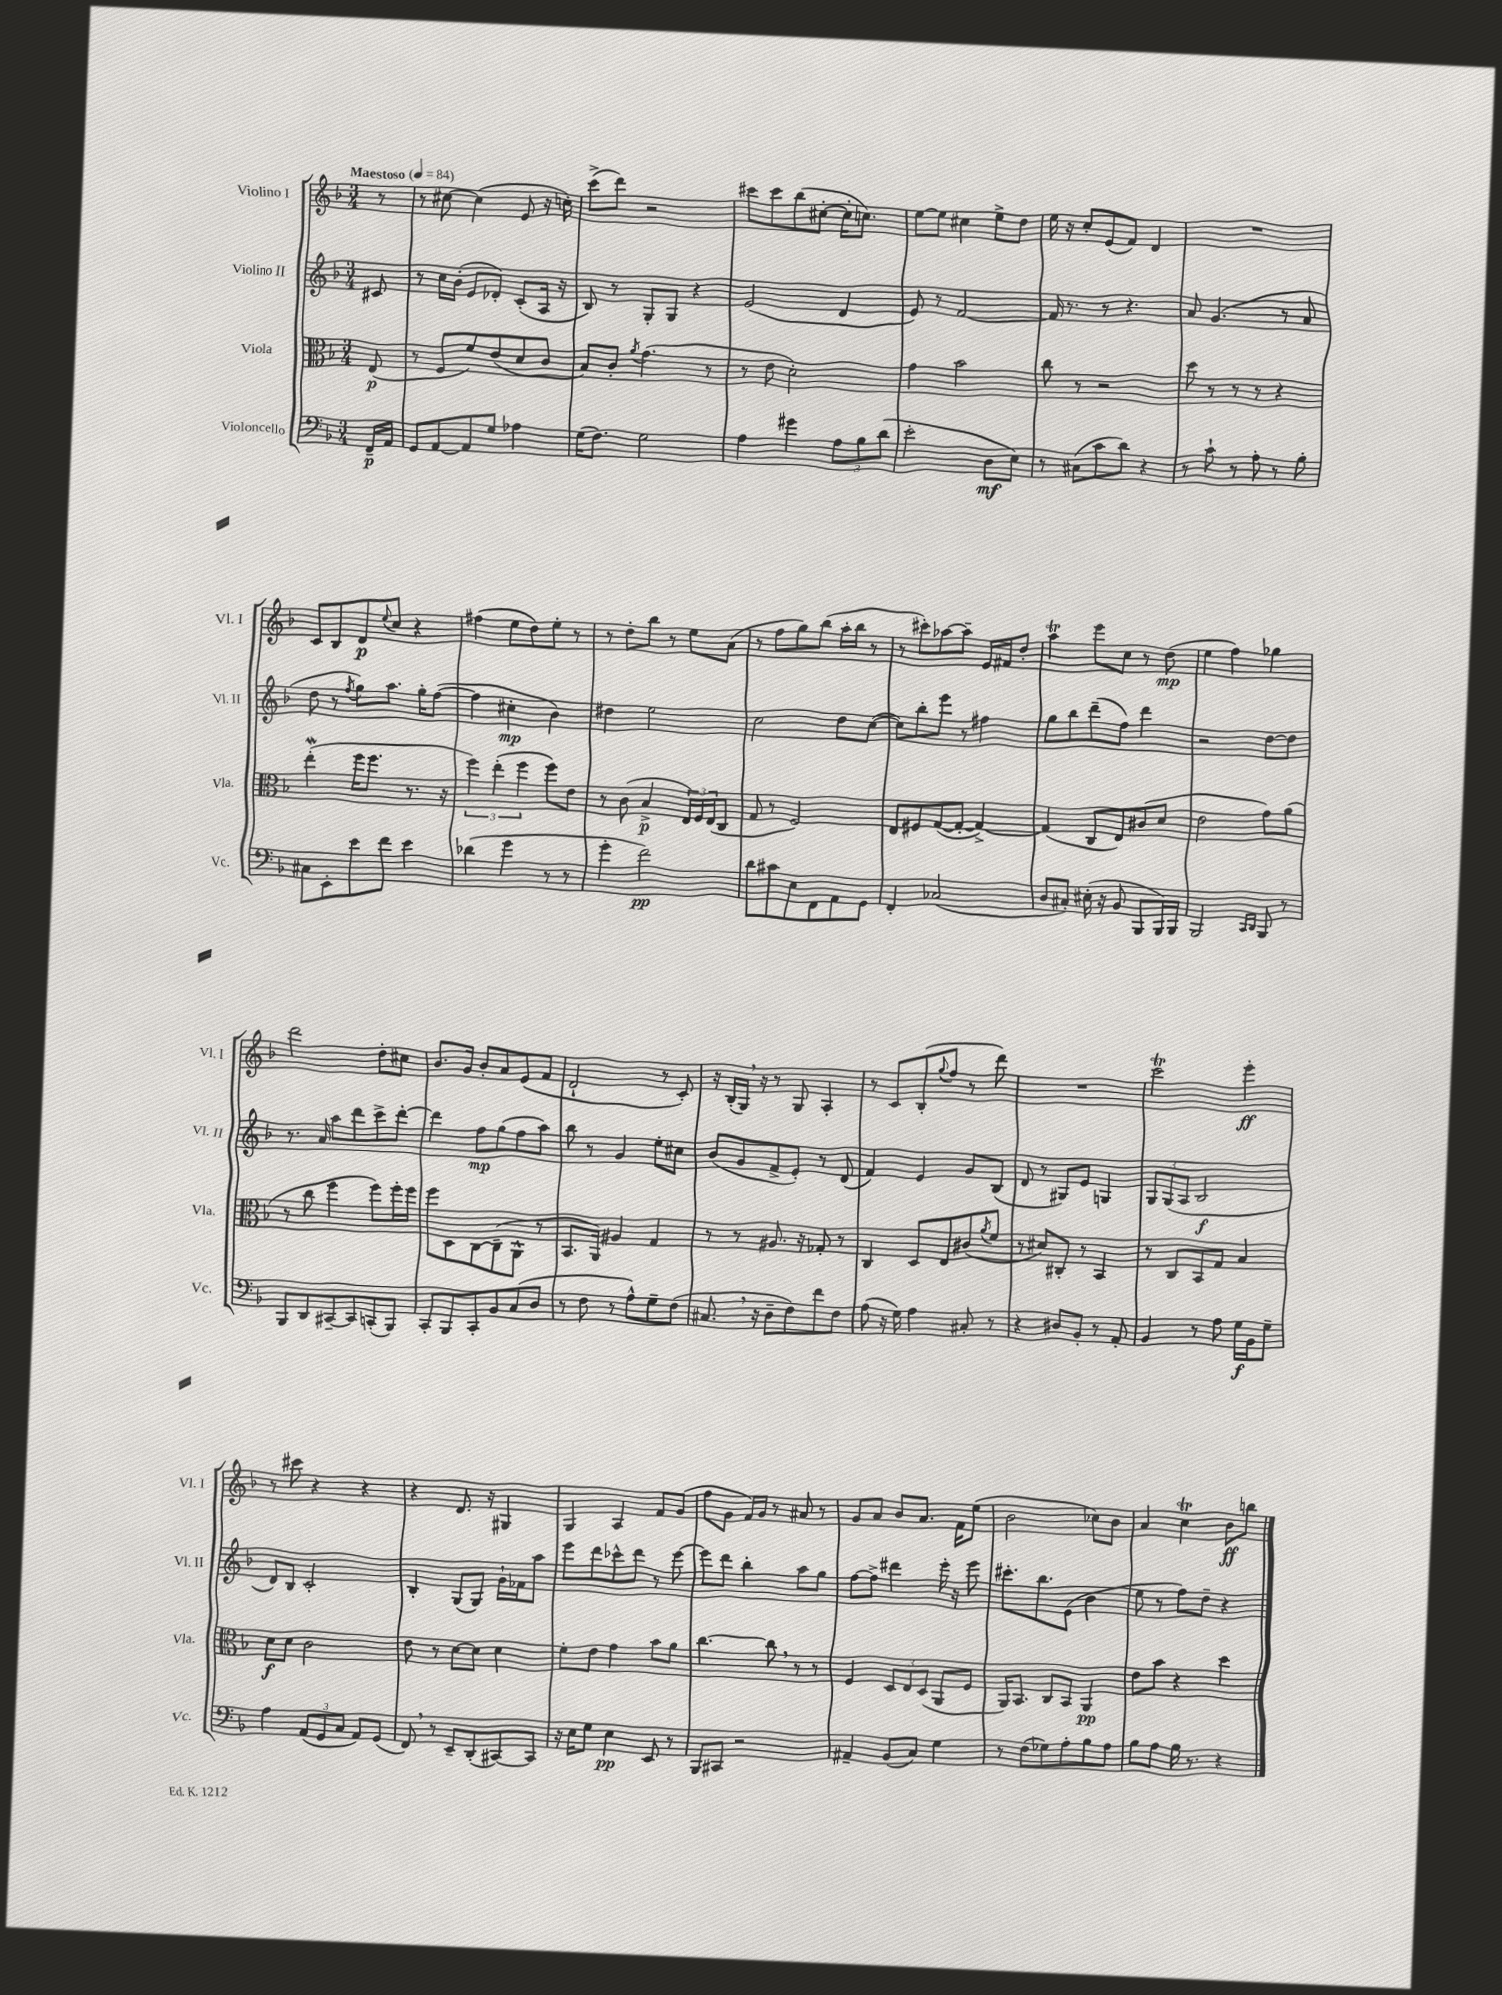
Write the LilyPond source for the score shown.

<<
\new StaffGroup <<
\new Staff = "s0" \with { instrumentName = "Violino I" shortInstrumentName = "Vl. I" } {
    \clef treble \key f \major \numericTimeSignature \time 3/4 \partial 8 \tempo "Maestoso" 4 = 84
    r8 |
    r8 cis''8~ cis''4( e'8 r16 c''16-.) |
    c'''8->( d'''8) r2 |
    cis'''8 cis'''8 bes''8( cis''8~-. cis''16-. c''8.) |
    e''8~ e''8 cis''4 e''8-> d''8 |
    e''16 r16 c''8-. e'8( f'8) d'4 |
    R2. |
    c'8 bes8 d'8\p \appoggiatura { e''8 } c''8 r4 |
    fis''4( e''8 d''8) e''8-. r8 |
    r8 d''8-. bes''8 r8 e''8 a'8( |
    r8 f''8 g''8) bes''8( a''16-. bes''16 r8 |
    r8 cis'''8-.) aes''8~ aes''8-- e'16 fis'16 d''8-. |
    a''4\trill e'''8 c''8 r8 d''8\mp( |
    e''4 f''4) ges''4 |
    d'''2 d''8-. cis''8 |
    bes'8. g'16 bes'8-. a'8 e'8( f'8 |
    d'2-! r8 c'8-.) |
    r16 bes16-.( g16) \breathe r16 r8 g8 a4-. |
    r8 c'8 bes8-.( \appoggiatura { g''8 } f''8 r8 d'''8) |
    R2. |
    c'''2\trill e'''4-.\ff |
    r8 cis'''8 r4 r4 |
    r4 d'8. r16 gis4 |
    g4 a4 f'8 g'8( |
    f''8 g'8 f'16) g'16 r8 ais'8 r8 |
    g'8 a'8 bes'8 a'8. f'16 e''8( |
    bes'2 ces''8) bes'8 |
    a'4 c''4\trill bes'8\ff b''8 \bar "|." |
}
\new Staff = "s1" \with { instrumentName = "Violino II" shortInstrumentName = "Vl. II" } {
    \clef treble \key f \major \numericTimeSignature \time 3/4 \partial 8
    cis'8 |
    r8 c''16 bes'16-.( e'8 des'8-.) c'8-.( a16 r16 |
    bes8) r8 g8-. g8 r4 |
    e'2( d'4 |
    e'8) r8 f'2~ |
    f'16 r8. r8 r4. |
    a'8 g'4.( r8 a'8 |
    d''8 r8 \acciaccatura { f''8 } g''8) a''8. g''16-. f''8~( |
    f''4 cis''4-.\mp bes'4) |
    dis''4 e''2 |
    c''2 d''8 c''8~( |
    c''8) bes''8-. e'''8 r8 fis''4 |
    g''8 bes''8 d'''8--( f''8) d'''4 |
    r2 d''8~ d''8 |
    r8. a'16 a''8 d'''8 c'''8-> d'''8~-. |
    d'''4 f''8\mp g''8( f''8 a''8) |
    bes''8 r8 g'4 e''8-. cis''8 |
    bes'8( g'8 f'8-> e'8-.) r8 d'8( |
    f'4) e'4 g'8 bes8( |
    d'8 r8 gis8) e'8 g4 |
    \tuplet 3/2 { g8 g8( a8 } bes2\f |
    d'8) bes8 c'2-. |
    bes4-. g8( g8) g'16-! fes'16 a''8 |
    e'''8 d'''8 ces'''8-^ d'''8 r8 e'''8~ |
    e'''8 d'''8 bes''4-. a''8 g''8 |
    f''8~ f''8-> dis'''4 e'''16-. r16 e'''8 |
    cis'''8.-. bes''8. e'8( bes'4 |
    e''8 r8 f''8) d''8-- r4 \bar "|." |
}
\new Staff = "s2" \with { instrumentName = "Viola" shortInstrumentName = "Vla." } {
    \clef alto \key f \major \numericTimeSignature \time 3/4 \partial 8
    e8\p( |
    r8 f8 f'8) e'8( d'8 c'8 |
    bes8) c'8-. \acciaccatura { a'8 } g'4.( r8 |
    r8 e'8 d'2-.) |
    g'4 bes'2 |
    c''8 r8 r2 |
    d''8 r8 r8 r8 r4 |
    e''4-.\mordent( f''16 f''8. r8. r16 |
    \tuplet 3/2 { f''4) e''4-.( f''4 } f''8) e'8 |
    r8 c'8( bes4->\p \tuplet 3/2 { e16) f16 e16( } c8 |
    g8 r8 f2) |
    e8 fis8 g8~( g8~-. g4~->) |
    g4( c8 e8) cis'8( d'8 |
    e'2 g'8) a'8( |
    r8 c''8 f''4 f''8) f''16-. f''16 |
    f''8 d8 c8~ c8--( a,8-^ r8 |
    bes,8. a,16) ais4 g4 |
    r8 r8 ais8. r16 ges8-. r8 |
    c4 d8 e8 cis'8( \acciaccatura { a'8 } f'8 |
    r8 dis'8) cis8-. r8 bes,4 |
    r8 c8 bes,8 g8 bes4 |
    d'8\f d'8 c'2 |
    e'8 r8 d'8~ d'8 d'4 |
    f'8-. e'8 g'4 bes'8 a'8 |
    c''4.~ c''8 \breathe r8 r8 |
    f4 \tuplet 3/2 { d8 e8 d8( } a,8 f8 |
    a,16) bes,8. c8 bes,8 a,4\pp |
    e'8 bes'8 r4 d''4 \bar "|." |
}
\new Staff = "s3" \with { instrumentName = "Violoncello" shortInstrumentName = "Vc." } {
    \clef bass \key f \major \numericTimeSignature \time 3/4 \partial 8
    f,16--\p a,16 |
    g,8 a,8~ a,8 g8 aes4 |
    g16( f8.) g2 |
    a4 gis'4 \tuplet 3/2 { a8 bes8 d'8( } |
    e'2-. d8\mf e8) |
    r8 cis8( c'8 d'8) r4 |
    r8 c'8-! r8 a8-. r8 bes8-. |
    cis8 e,8-. e'8 f'8 e'4 |
    des'4( g'4 r8 r8 |
    g'4-. f'2\pp) |
    d'8 cis'8 e8 f,8 a,8 g,8 |
    f,4-. ces2( |
    d8 cis8-.) eis16-.( r16 bes,8 bes,,8 bes,,16) bes,,16 |
    bes,,2 \grace { c,16 d,16 } bes,,8 r8 |
    bes,,8 d,8 cis,8~-- cis,8 c,8-.( bes,,8) |
    c,8-. bes,,8 c,8-. bes,8 c8( d8 |
    r8 f8 r8 a8-^) g8-- f8( |
    cis8. \breathe r16 d8-- f8) f'8 f8 |
    a8( r16 g16) a4 cis8-. r8 |
    r4 dis8 bes,8-. r8 a,8-. |
    bes,4 r8 a8 g16\f bes,16 g8-- |
    a4 \tuplet 3/2 { a,8( g,8 c8 } a,8) g,8( |
    f,8) \breathe r8 e,8-- d,8-.( cis,8~) cis,8 |
    r16 e16 g8 e4\pp e,8 r8 |
    bes,,8 cis,8 r2 |
    ais,4-- bes,8( c8) g4 |
    r8 f8( ges8) a8-. bes8 a8 |
    bes8 a8 bes16 r8. r4 \bar "|." |
}
>>
>>
\layout { \context { \Score \remove "Bar_number_engraver" } }
